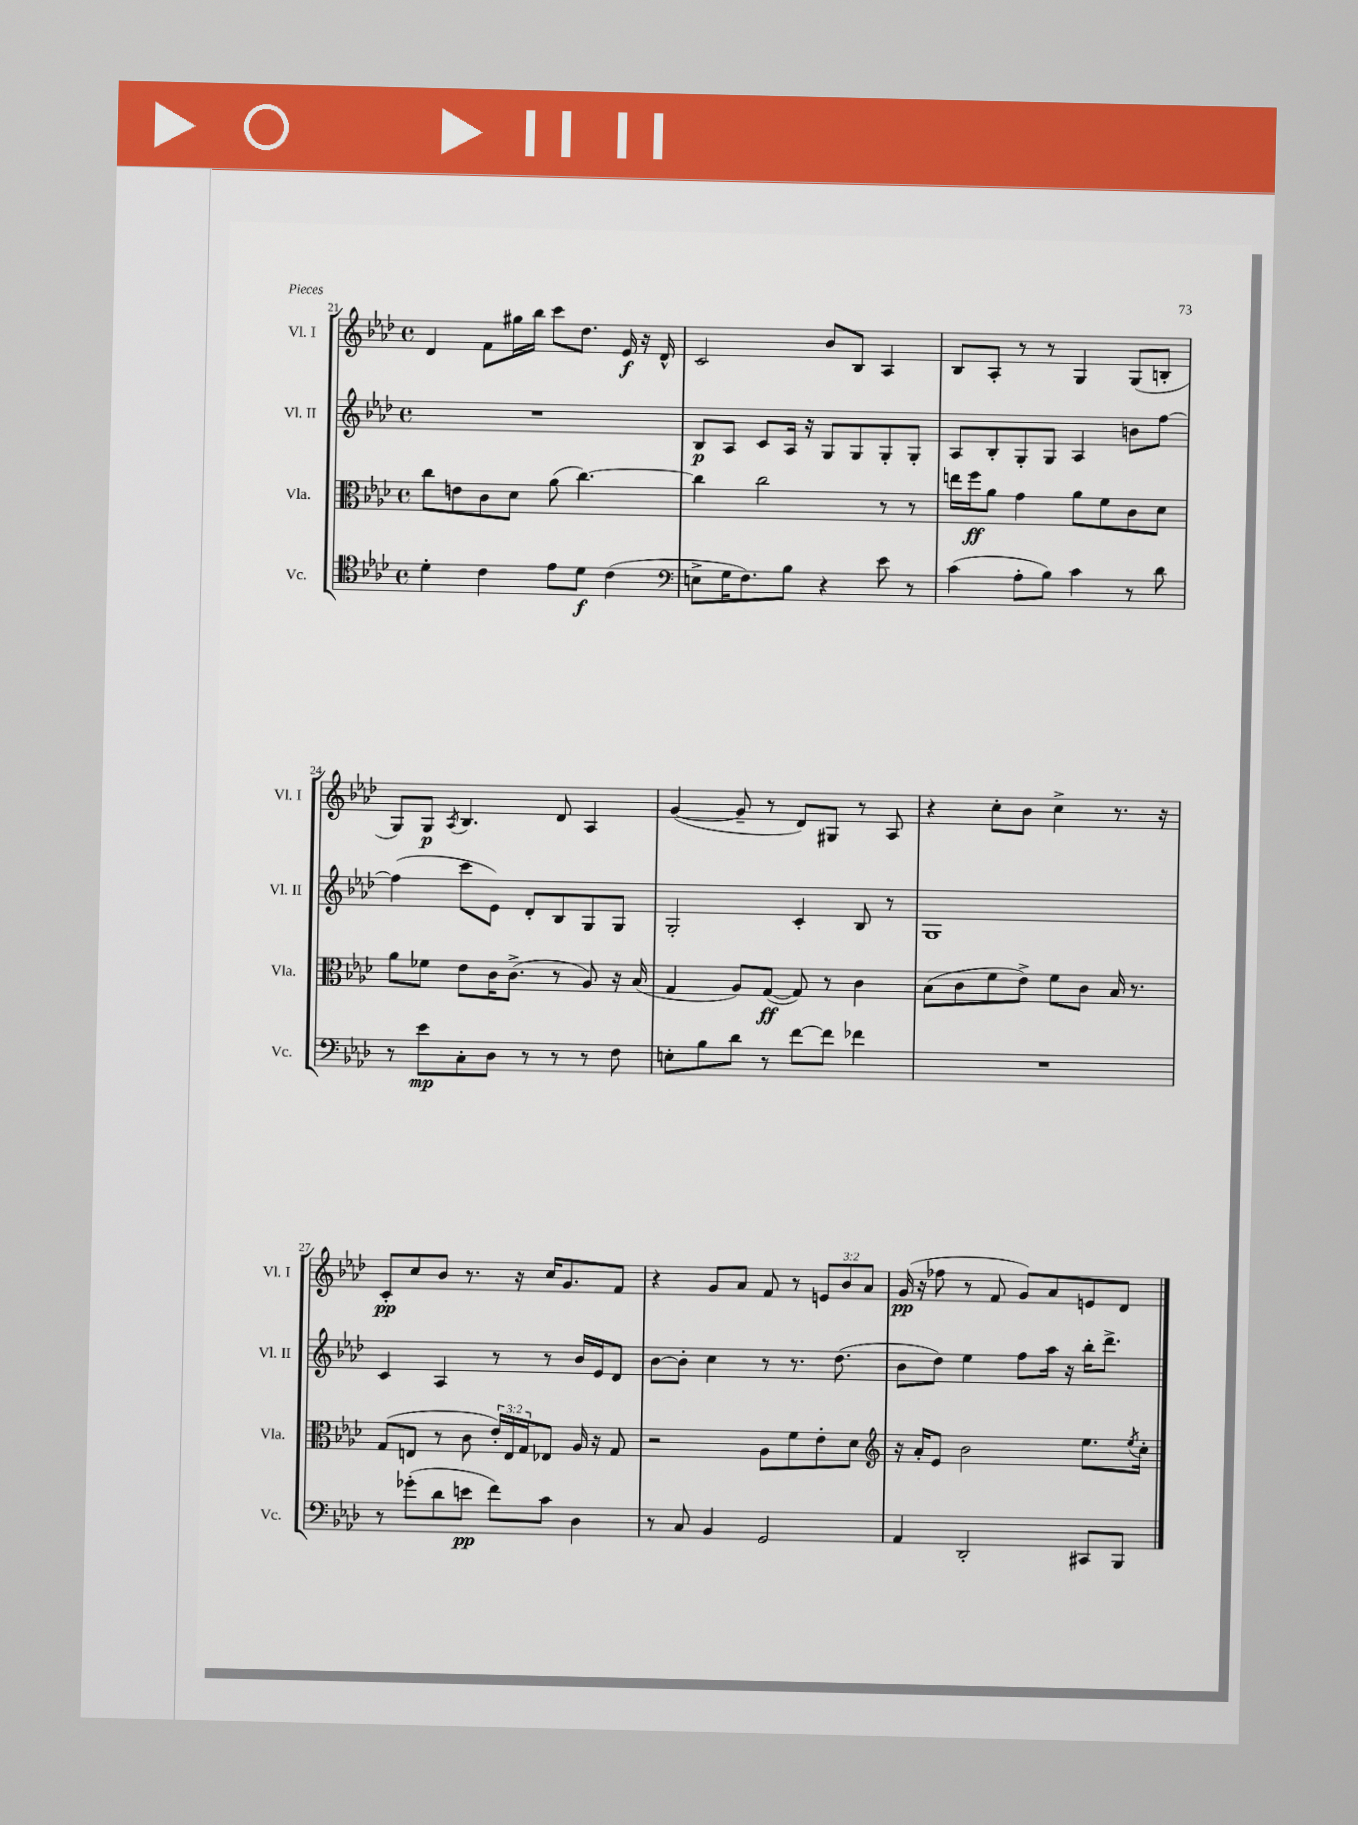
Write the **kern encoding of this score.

**kern	**kern	**kern	**kern
*staff4	*staff3	*staff2	*staff1
*clefC4	*clefC3	*clefG2	*clefG2
*k[b-e-a-d-]	*k[b-e-a-d-]	*k[b-e-a-d-]	*k[b-e-a-d-]
*M4/4	*M4/4	*M4/4	*M4/4
*met(c)	*met(c)	*met(c)	*met(c)
4d-'	8cc	1r	4d-
.	8e	.	.
4c	8c	.	8f
.	8d-	.	16gg#
.	.	.	16bb-
8e-	(8a-	.	8ccc
8d-	[4.cc)	.	8.dd-
(4c	.	.	.
.	.	.	16e-
.	.	.	16r
.	.	.	16d-^^
=	=	=	=
*clefF4	*	*	*
8E^	4cc]	8B-	2c
16G	.	8A-	.
8.F)	.	.	.
.	2cc	8c	.
8B-	.	16A-	.
.	.	16r	.
4r	.	8G	8b-
.	.	8G	8B-
8e-	8r	8G'	4A-
8r	8r	8G'	.
=	=	=	=
(4c	16ee	8A-	8B-
.	16ff	.	.
.	8a-	8B-'	8A-'
8A-'	4g	8G'	8r
8B-)	.	8G	8r
4c	8a-	4A-	4G
.	8f	.	.
8r	8c	8b	(8G
8d-	8d-	[8ff	8B'
=	=	=	=
8r	8a-	(4ff]	8G)
8e-	8f-	.	8G
.	.	.	8qA-
8C'	8e-	8ccc	4.B-
8D-	16c	8e-)	.
.	(8.c^	.	.
8r	.	8d-'	.
8r	8r	8B-	8d-
8r	8A-)	8G	4A-
8F	16r	8G	.
.	(16B-	.	.
=	=	=	=
8E'	4G	2G'	([4g
8B-	.	.	.
8d-	8A-)	.	8g~]
8r	([8G	.	8r
[8f	8G])	4c'	8d-)
8f]	8r	.	8G#
4f-	4c	8B-	8r
.	.	8r	8A-
=	=	=	=
1r	(8B-	1G	4r
.	8c	.	.
.	8f	.	8cc'
.	8e-^)	.	8b-
.	8f	.	4cc^
.	8c	.	.
.	16B-	.	8.r
.	8.r	.	.
.	.	.	16r
=	=	=	=
8r	(8G	4c	8c'
(8g-'	8E	.	8cc
8d-	8r	4A-	8b-
8e	8c	.	8.r
8f)	24e-')	8r	.
.	24E	.	.
.	.	.	16r
.	24G	.	.
8c	8E-	8r	16cc
.	.	.	8.g
4D-	16A-	16b-	.
.	16r	16e-	.
.	8G	8d-	8f
=	=	=	=
8r	2r	[8b-	4r
8C	.	8b-']	.
4BB-	.	4cc	8g
.	.	.	8a-
2GG	8A-	8r	8f
.	8f	8.r	8r
.	8e-'	.	12e
.	.	(8.dd-	.
.	.	.	12b-
.	8d-	.	.
.	.	.	12a-
=	=	=	=
*	*clefG2	*	*
4AA-	16r	8b-	(16g
.	16a-'	.	16r
.	8e-	8dd-)	8ff-
2DD-'	2b-	4ee-	8r
.	.	.	8f
.	.	8ff	8g)
.	.	16aa-	8a-
.	.	16r	.
8CC#	8.ee-	16bb-'	8e
.	.	8.ddd-^	.
8BBB-	.	.	8d-
.	8qee-	.	.
.	16cc'	.	.
==	==	==	==
*-	*-	*-	*-
